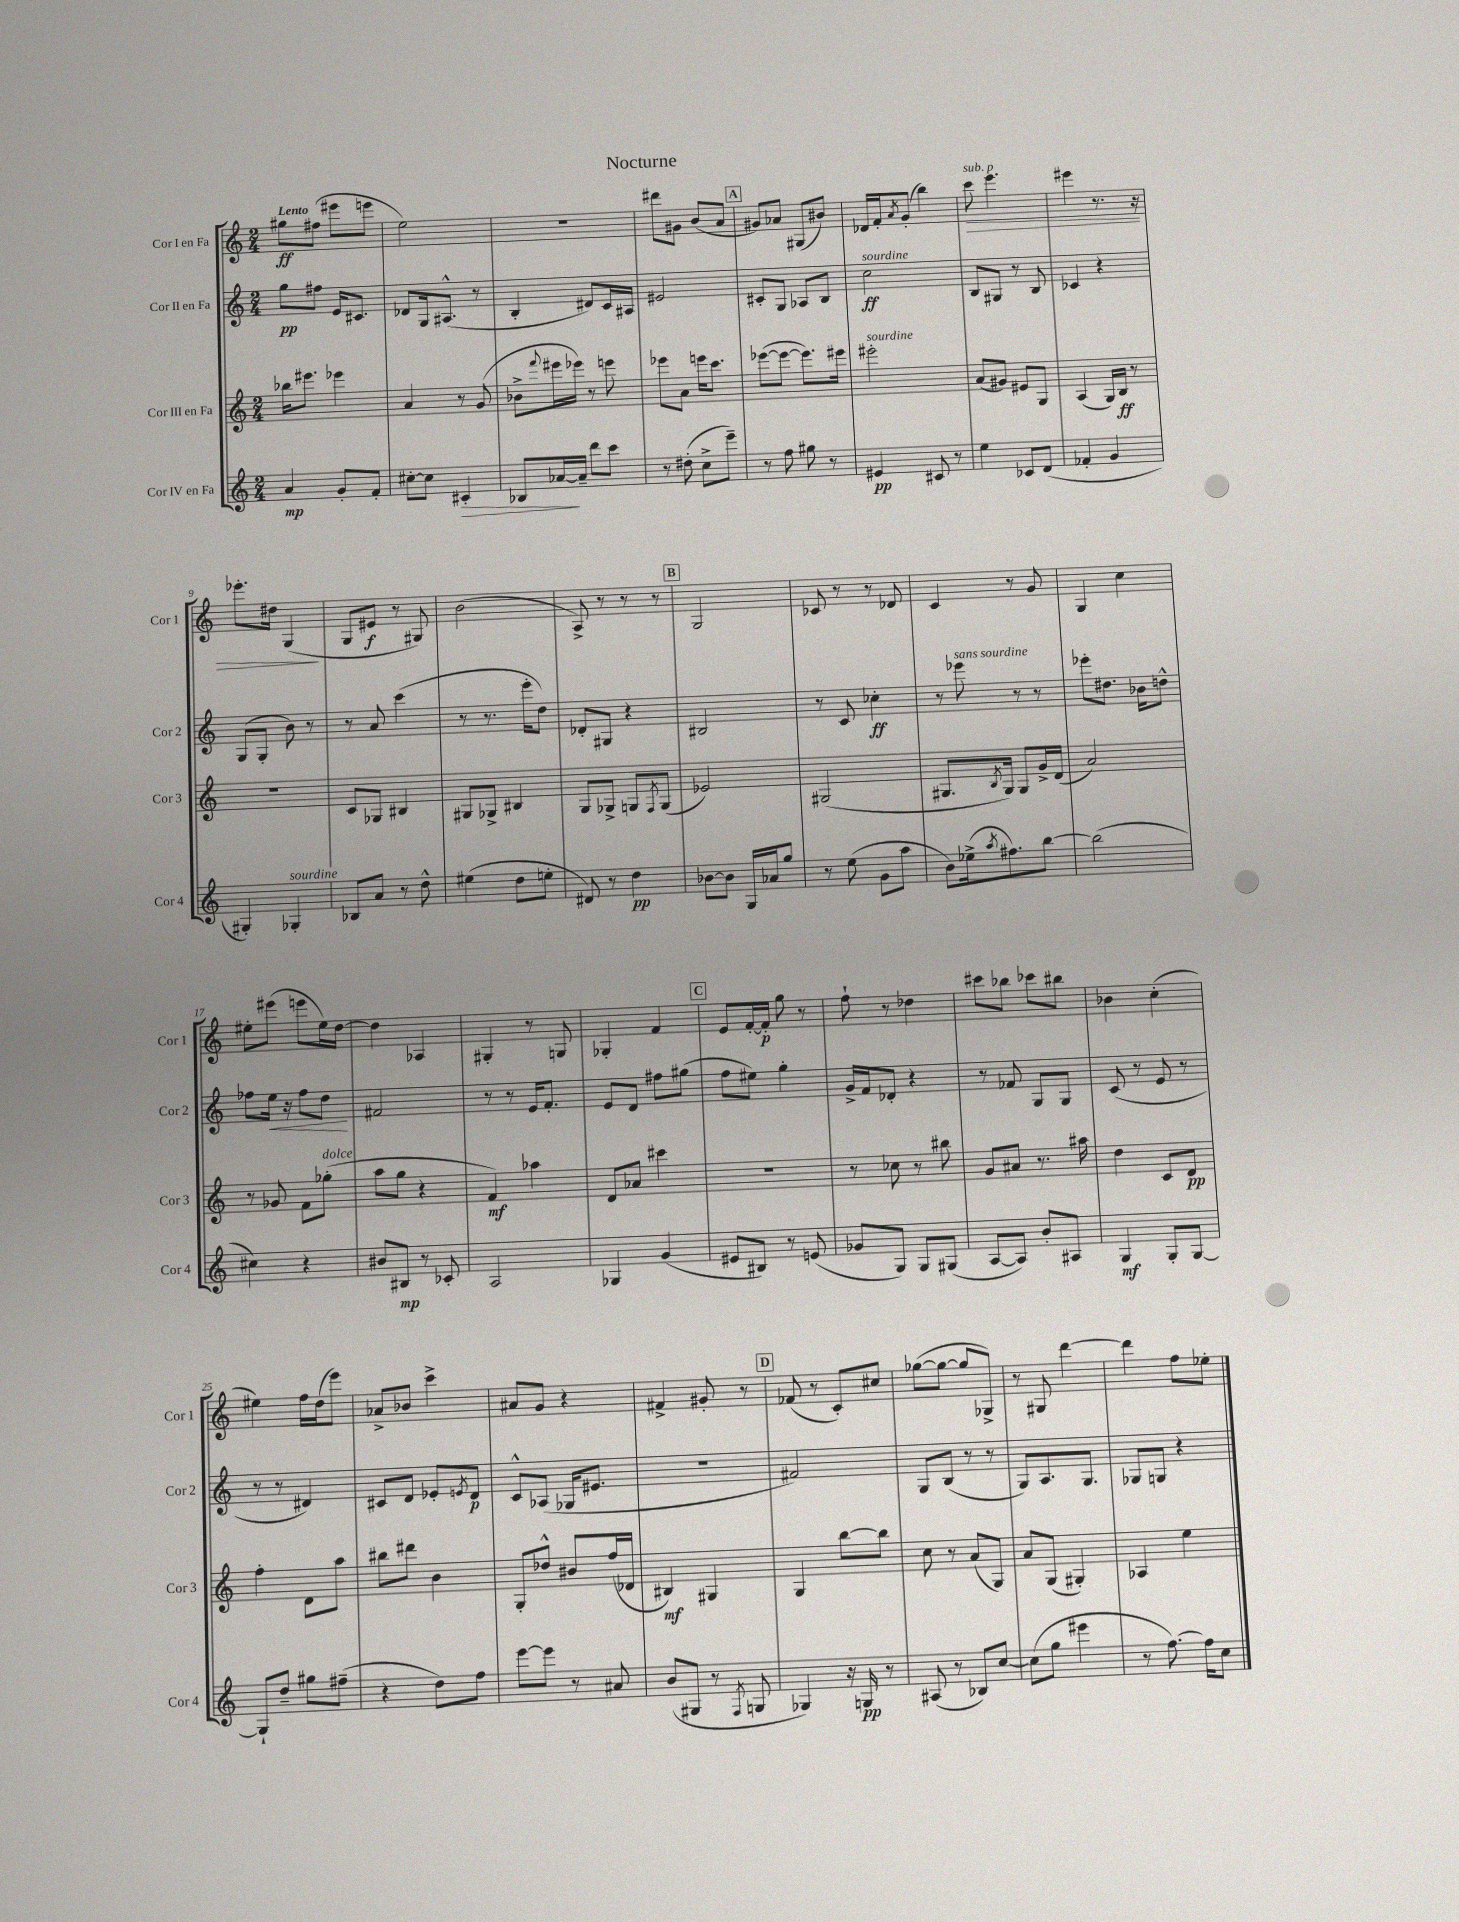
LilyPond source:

\header { title = "Nocturne" }
<<
\new StaffGroup <<
\new Staff = "s0" \with { instrumentName = "Cor I en Fa" shortInstrumentName = "Cor 1" } {
    \clef treble \key c \major \numericTimeSignature \time 2/4 \tempo "Lento"
    gis''8\ff fis''8( eis'''8 e'''8 |
    e''2) |
    R2 |
    dis'''8 gis'8 b'8( a'8 |
    \mark \markup { \box "A" } gis'8) aes'8 gis8( bis'8) |
    des'16 f'16-. \acciaccatura { a'8 } g'8-.( b''4) |
    c'''8\>^\markup { \italic "sub. p" } e'''4. |
    eis'''4 r8. r16 |
    ees'''8.-. dis''16 g4\!( |
    g8 eis'8\f r8 gis8) |
    b'2( |
    a8->) r8 r8 r8 |
    \mark \markup { \box "B" } g2 |
    ces'8 r8 r8 des'8 |
    c'4 r8 g'8 |
    g4 c''4 |
    eis''8-. eis'''8( e'''8 eis''16) d''16~ |
    d''4 aes4 |
    gis4-. r8 g8 |
    ges4-. f'4 |
    \mark \markup { \box "C" } e'8 f'16~-. f'16-.\p g''8 r8 |
    f''8-! r8 des''4 |
    cis'''8 bes''8 ces'''8 bis''8 |
    bes'4 c''4-.( |
    eis''4) f''16 d''16( e'''8) |
    aes'8-> bes'8 c'''4-> |
    ais'8 g'8 r4 |
    fis'4-> gis'8-. r8 |
    \mark \markup { \box "D" } fes'8( r8 c'8-.) cis''8 |
    ges''8~( ges''8~ ges''8 ges8->) |
    r8 gis8 d'''4~ |
    d'''4 f''8 ees''8-. \bar "|." |
}
\new Staff = "s1" \with { instrumentName = "Cor II en Fa" shortInstrumentName = "Cor 2" } {
    \clef treble \key c \major \numericTimeSignature \time 2/4
    g''8\pp fis''8 e'16 cis'8. |
    des'8 g16 ais8.-^( r8 |
    b4-. dis'8) c'16 ais16 |
    eis'2 |
    \mark \markup { \box "A" } cis'8-. g8 aes8 b8 |
    c''2\ff^\markup { \italic "sourdine" } |
    b8 gis8 r8 b8 |
    ces'4 r4 |
    g8( g8-. b'8) r8 |
    r8 a'8 c'''4( |
    r8 r8. e'''16-. d''8) |
    des'8-. gis8 r4 |
    \mark \markup { \box "B" } bis2 |
    r8 c'8 ces''4-.\ff |
    r8 ees'''8^\markup { \italic "sans sourdine" } r8 r8 |
    ees'''8-. dis''8. bes'16 d''8-^ |
    fes''8 e''16\< r16 fes''8 d''8\! |
    fis'2 |
    r8 r8 e'16 f'8.-. |
    e'8 d'8 fis''8 gis''8( |
    \mark \markup { \box "C" } f''8 eis''8) g''4-. |
    g'16-> f'16 des'8-. r4 |
    r8 fes'8 g8 g8 |
    c'8( r8 e'8 r8 |
    r8 r8 dis'4) |
    cis'8 d'8 ees'8-. \acciaccatura { e'8 } d'8\p |
    c'8-^ aes8( ges16 eis'8. |
    r2 |
    \mark \markup { \box "D" } fis'2) |
    g8 b8( r8 r8 |
    g8) a8. g8. |
    ges8 g8 r4 \bar "|." |
}
\new Staff = "s2" \with { instrumentName = "Cor III en Fa" shortInstrumentName = "Cor 3" } {
    \clef treble \key c \major \numericTimeSignature \time 2/4
    bes''16 eis'''8. ees'''4 |
    a'4 r8 g'8( |
    bes'8-> \appoggiatura { f'''8 } eis'''16 ees'''16) r8 e'''8 |
    ees'''8 a'8 e'''16 c'''8. |
    \mark \markup { \box "A" } ees'''8~( ees'''8~ ees'''8.) eis'''16 |
    eis'''2-.^\markup { \italic "sourdine" } |
    a'8( gis'8) eis'8 g8 |
    a4( g16) b16\ff r8 |
    R2 |
    c'8 ges8 bis4 |
    gis8 ges8-> bis4 |
    g8 ges8-> g8 \acciaccatura { f8 } g8( |
    \mark \markup { \box "B" } ees'2) |
    gis2( |
    gis8. \acciaccatura { b8 } gis16) gis8 g'16-> d'16( |
    a'2) |
    r8 ges'8 f'8 ges''8-.^\markup { \italic "dolce" }( |
    a''8 g''8 r4 |
    f'4\mf) aes''4 |
    d'8 aes'8 cis'''4 |
    \mark \markup { \box "C" } R2 |
    r8 ces''8 r8 bis''8 |
    g'8 ais'8 r8. ais''16 |
    d''4 c'8 d'8\pp |
    f''4-. d'8 a''8 |
    bis''8 dis'''8 b'4 |
    g8-. des''8-^ bis'8 f''16( des'16 |
    bis4\mf) gis4 |
    \mark \markup { \box "D" } g4 b''8~ b''8 |
    c''8 r8 a'8( g8) |
    a'8 g8( gis4-.) |
    aes4 e''4 \bar "|." |
}
\new Staff = "s3" \with { instrumentName = "Cor IV en Fa" shortInstrumentName = "Cor 4" } {
    \clef treble \key c \major \numericTimeSignature \time 2/4
    a'4\mp g'8-. f'8-. |
    cis''8~-. cis''8 cis'4-.\> |
    bes8 aes'16~\! aes'16-- d'''8 c'''8 |
    r8 dis''8-.( c''8-> e'''8--) |
    \mark \markup { \box "A" } r8 f''8 gis''8 r8 |
    eis'4\pp cis'8 r8 |
    e''4 ces'8 d'8( |
    fes'4-. g'4 |
    gis4-.) ges4-.^\markup { \italic "sourdine" } |
    bes8 a'8 r8 d''8-^ |
    eis''4( d''8 e''8-. |
    dis'8) r8 d''4\pp |
    \mark \markup { \box "B" } bes'8~ bes'8 g16 aes'16 g''8 |
    r8 e''8( g'8 a''8 |
    b'8) ees''16->( \acciaccatura { a''8 } fis''8.) b''8~ |
    b''2( |
    cis''4) r4 |
    bis'8 bis8\mp r8 ces'8-. |
    a2 |
    ges4 g'4( |
    \mark \markup { \box "C" } eis'8 bis8) r8 e'8( |
    ges'8 g8) g8 gis8( |
    a8~ a8) b'8-. ais8 |
    g4\mf g8-. g8~ |
    g8-! d''8-- gis''8 fis''8--( |
    r4 d''8) f''8 |
    e'''8~ e'''8 r8 ais'8 |
    b'8( gis8 r8 \acciaccatura { f8 } g8 |
    \mark \markup { \box "D" } ges4) r16 g16\pp r8 |
    ais8( r8 bes8) c''8~ |
    c''8( g''8 eis'''4 |
    r8 f''8.~) f''16 c''8 \bar "|." |
}
>>
>>
